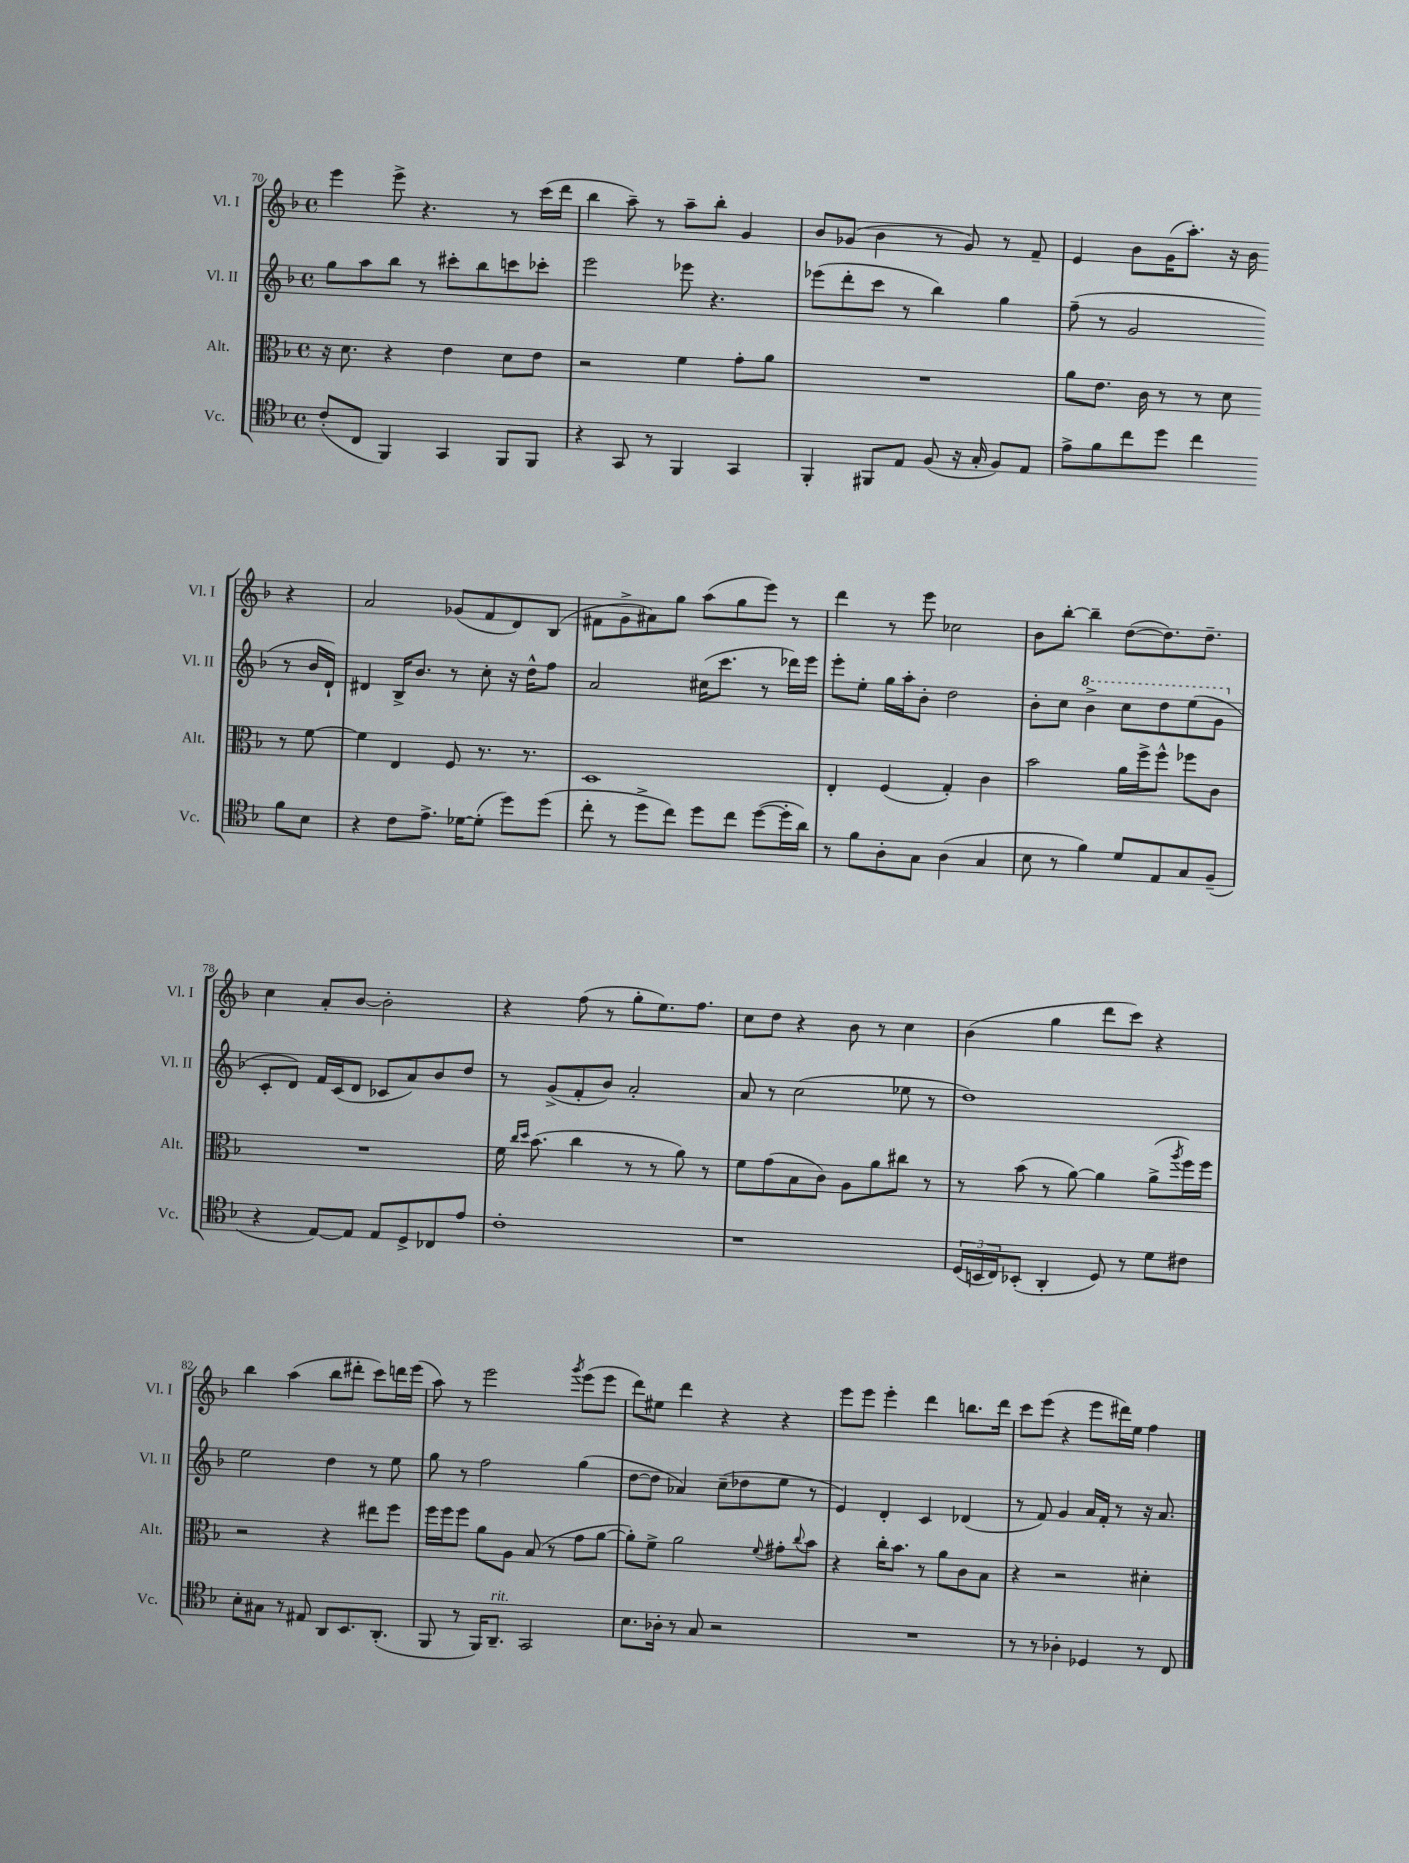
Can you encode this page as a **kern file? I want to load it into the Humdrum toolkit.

**kern	**kern	**kern	**kern
*staff4	*staff3	*staff2	*staff1
*clefC4	*clefC3	*clefG2	*clefG2
*k[b-]	*k[b-]	*k[b-]	*k[b-]
*M4/4	*M4/4	*M4/4	*M4/4
*met(c)	*met(c)	*met(c)	*met(c)
(8c'	16r	8gg	4eee
.	8.d	.	.
8C	.	8aa	.
4FF)	4r	8bb-	8eee^
.	.	8r	4.r
4GG	4e	8ccc#'	.
.	.	8bb-	.
8FF	8d	8ccc	8r
8FF	8e	8ccc-'	(16ccc
.	.	.	16ddd
=	=	=	=
4r	2r	2eee	4bb-
8GG	.	.	8aa~)
8r	.	.	8r
4FF	4f	8eee-	8aa~
.	.	4.r	8bb-'
4GG	8g'	.	4g
.	8a	.	.
=	=	=	=
4FF'	1r	(8eee-	8b-
.	.	8ddd'	(8g-
8FF#	.	8ccc	4b-
8E	.	8r	.
(8F	.	4bb-)	8r
16r	.	.	8g-)
16G'	.	.	.
8F)	.	4gg	8r
8E	.	.	8f~
=	=	=	=
8e^	8a	(8ff~	4e
8f	8.e	8r	.
8cc	.	2g	8b-
.	16c	.	.
8dd	8r	.	(16g
.	.	.	8.aa')
4cc	8r	.	.
.	8d	.	16r
.	.	.	16b-
8f	8r	8r	4r
8B-	[8f	16b-	.
.	.	16d`)	.
=	=	=	=
4r	4f]	4d#	2a
8c	4E	16B-^	.
.	.	8.b-	.
8.e^	.	.	.
.	8F	8r	(8g-
[16d-	.	.	.
(8d-']	8.r	8cc'	8f
8dd)	.	16r	8d)
.	8.r	16dd^^	.
(8dd	.	8ff	(8B-
=	=	=	=
8cc'	1D	2a	8f#
8r	.	.	8g^
8dd^	.	.	8a#)
8cc)	.	.	8gg
8dd	.	(16cc#	(8aa
.	.	8.ccc	.
8cc	.	.	8gg
([8dd	.	8r	8eee)
16dd']	.	16ddd-)	8r
16a)	.	16eee	.
=	=	=	=
8r	4E'	8eee'	4ddd
8f	.	8ee'	.
8A'	(4F	16gg	8r
.	.	16aa'	.
8G	.	8b-'	8eee
(4A	4G')	2dd	2cc-
4G	4c	.	.
=	=	=	=
8B-	2b-	8b-'	8b-
8r	.	8cc	[8bb-'
4f)	.	4bb-^	4bb-~]
8d	16a	8ccc	([8dd
.	16ff^	.	.
8E	8ff^^	8ddd	8.dd])
8G	8ff-	(8eee	.
.	.	.	8.dd~
(8F~	8c	8gg	.
=	=	=	=
4r	1r	8c'	4cc
.	.	8d)	.
[8E)	.	16f	8a'
.	.	(16c	.
8E]	.	8d	[8b-
8E	.	8c-	2b-']
8D^	.	8a)	.
8C-	.	8b-	.
8e	.	8dd	.
=	=	=	=
1c'	16f	8r	4r
.	16qqcc	.	.
.	16qqdd	.	.
.	(8.b-	.	.
.	.	(8g^	.
.	4cc	8f'	(8ff
.	.	8b-)	8r
.	8r	2a'	8gg'
.	8r	.	8.ee)
.	8a)	.	.
.	.	.	8.ff
.	8r	.	.
=	=	=	=
1r	8f	8a	8cc
.	(8g	8r	8dd
.	8B-	(2cc	4r
.	8c)	.	.
.	8A	.	8b-
.	8a	.	8r
.	8cc#	8ee-	4cc
.	8r	8r	.
=	=	=	=
(24D	8r	1dd)	(4b-
24BB	.	.	.
24C)	.	.	.
(8BB-'	(8b-	.	.
4AA'	8r	.	4gg
.	[8a)	.	.
8D)	4a]	.	8ddd
8r	.	.	8ccc)
8d	(8a^	.	4r
.	8qaa	.	.
8c#	16ff)	.	.
.	16ff	.	.
=	=	=	=
8B-'	2r	2ee	4bb-
8G#	.	.	.
8r	.	.	(4aa
8E#	.	.	.
8AA	4r	4dd	8bb-
8.BB-	.	.	8ddd#'
.	8ee#	8r	8ccc)
(8.AA'	.	.	.
.	8ff	8ee	16ddd
.	.	.	(16eee
=	=	=	=
8FF	16ff	8gg	8aa)
.	16ff	.	.
8r	8ff	8r	8r
16FF)	8a	2ff	2eee
8.AA~	.	.	.
.	8A	.	.
2GG	(8B-	.	.
.	8r	.	.
.	.	.	8qggg
.	8g	(4gg	(8eee
.	[8a	.	8eee
=	=	=	=
8.B-	8a'])	[8dd	8ddd)
.	8f^	8dd]	8ee#
16A-'	.	.	.
8r	2a	4a-)	4ddd
8G	.	.	.
2r	.	(8cc~	4r
.	.	8dd-	.
.	8qqf	.	.
.	8g#'	8ee	4r
.	8qqcc	.	.
.	8b-	8r	.
=	=	=	=
1r	4r	4e)	8eee
.	.	.	8eee
.	16cc'	4d'	4eee'
.	8.b-	.	.
.	8r	4c	4ddd
.	8a	.	.
.	8c	(4d-	8.bb
.	8B-	.	.
.	.	.	16ddd
=	=	=	=
8r	4r	8r	8ccc
8r	.	8f)	(8eee
4A-'	2r	4g	4r
4D-	.	16a	8eee
.	.	16f'	.
.	.	8r	16ddd#)
.	.	.	16ee
8r	4d#'	16r	4ff
.	.	8.a	.
8C	.	.	.
==	==	==	==
*-	*-	*-	*-
